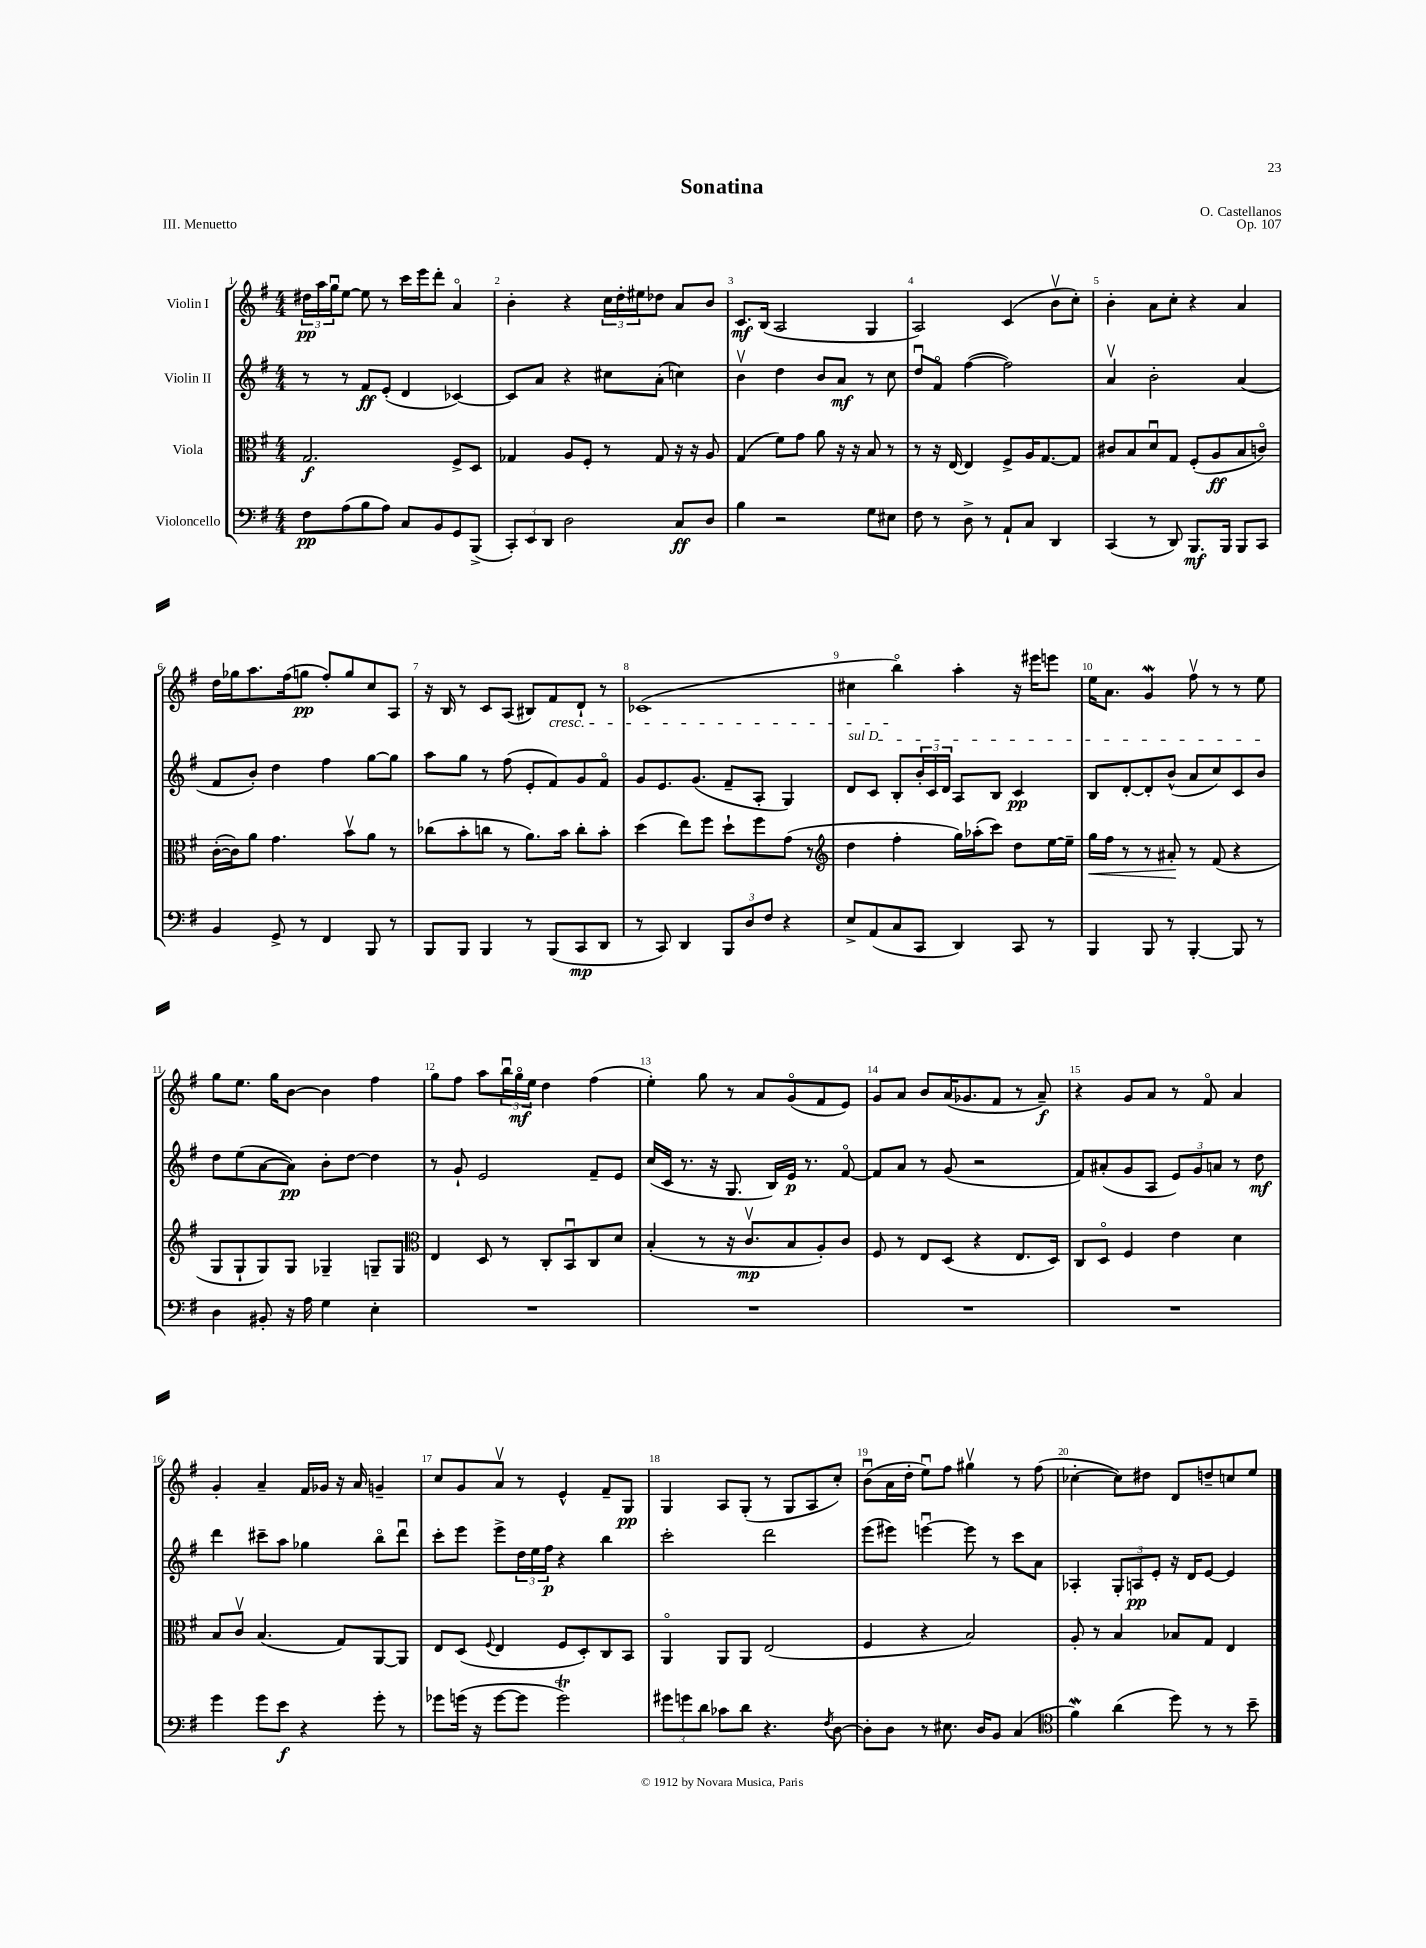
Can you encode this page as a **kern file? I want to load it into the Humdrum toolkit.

**kern	**kern	**kern	**kern
*staff4	*staff3	*staff2	*staff1
*clefF4	*clefC3	*clefG2	*clefG2
*k[f#]	*k[f#]	*k[f#]	*k[f#]
*M4/4	*M4/4	*M4/4	*M4/4
8F#\L	2.G/	8r	24dd#\LL
.	.	.	24aa\
.	.	.	24ggu\J
(8A\	.	8r	[8ee\J
8B\	.	8f#/L	8ee\]
8A\J)	.	(8e'/J	8r
8C/L	.	4d/	16ccc\LL
.	.	.	16eee\J
8BB/	.	.	8ddd'\J
8GG/	8F#^/L	[4c-/)	4ao/
(8BBB^/J	8D/J	.	.
=	=	=	=
12CC'/L)	4G-/	8c-/]L	4b'\
12EE/	.	.	.
.	.	8a/J	.
12DD/J	.	.	.
2D\	8A/L	4r	4r
.	8F#'/J	.	.
.	8r	8cc#\L	24cc\LL
.	.	.	24dd'\
.	.	.	24ee#\J
.	8G-/	(8a'\J	8dd-\J
8C/L	16r	4cc\)	8a/L
.	16r	.	.
8D/J	8A/	.	8b/J
=	=	=	=
4B\	(4G/	4bv\	8.c/L
.	.	.	(16B/Jk
2r	8f#\L)	4dd\	2A/
.	8g\J	.	.
.	8a\	8b/L	.
.	16r	8a/J	.
.	16r	.	.
8G\L	8B/	8r	4G/
8E#\J	8r	8cc\	.
=	=	=	=
8F#\	8r	8ddu/L	2A/)
8r	16r	8f#o/J	.
.	[16E/	.	.
8D^\	4E/]	([4ff#\	.
8r	.	.	.
8AA`/L	8F#^/L	2ff#\])	(4c/
8C/J	16A/K	.	.
.	[8.G/	.	.
4DD/	.	.	8bv\L
.	8G/]J	.	8cc'\J)
=	=	=	=
(4CC/	8c#/L	4av/	4b'\
.	8B/	.	.
8r	8du/	2b'\	8a\L
8DD/)	8G/J	.	8cc'\J
8.BBB/L	(8F#'/L	.	4r
.	8A/	.	.
16BBB/Jk	.	.	.
8BBB/L	8B/	(4a/	4a/
8CC/J	8co/J)	.	.
=	=	=	=
4BB/	([16c'\LL	8f#/L	16dd\LL
.	16c\]J)	.	16gg-\J
.	8a\J	8b'/J)	8.aa\
8GG^/	4.g\	4dd\	.
.	.	.	(16ff#\k
8r	.	.	8gg\J
4FF#/	.	4ff#\	8ff#'/L)
.	8bv\L	.	8gg/
8BBB/	8a\J	[8gg\L	8cc/
8r	8r	8gg\]J	8A/J
=	=	=	=
8BBB/L	(8cc-\L	8aa\L	16r
.	.	.	16B/
8BBB/J	8b'\	8gg\J	8r
4BBB/	8cc\J	8r	8c/L
.	8r	(8ff#\	(8A/J
8r	8.a\L)	8e'/L	8B#/L)
(8BBB/L	.	8f#/)	8f#/
.	16b\Jk	.	.
8CC/	8cc'\L	8g/	8d`/J
8DD/J	8b'\J	8f#o/J	8r
=	=	=	=
8r	(4dd\	8g/L	(1c-
8CC/)	.	8.e/	.
4DD/	8ee\L)	.	.
.	.	(8.g/J	.
.	8ff#\J	.	.
12BBB/L	8dd`\L	8f#~/L	.
12D/	.	.	.
.	8ff#\	8A'/J	.
12F#/J	.	.	.
4r	(8g\J	4G/)	.
.	8r	.	.
=	=	=	=
*	*clefG2	*	*
8E^/L	4dd\	8d/L	4cc#\
(8AA/	.	8c/J	.
8C/	4ff#'\	8B'/L	4bbo\)
8CC/J	.	24b'/L	.
.	.	24c/	.
.	.	24d/JJ	.
4DD/)	16gg\LL)	8A/L	4aa'\
.	(16aa-'\J	.	.
.	8ccc\J)	8B/J	.
8CC/	8dd\L	4c/	16r
.	.	.	16eee#\LK
8r	[16ee\L	.	8eee\J
.	16ee~\]JJ	.	.
=	=	=	=
4BBB/	16gg\LL	8B/L	16ee\LK
.	16ff#\JJ	.	8.a\J
.	8r	[8d'/	.
8BBB/	8r	8d'/]	4g/
8r	8a#'/	(8b^^/J	.
[4BBB'/	8r	8a/L	8ff#v\
.	(8f#/	8cc/)	8r
8BBB/]	4r	8c/	8r
8r	.	8b/J	8ee\
=	=	=	=
4D\	8G/L	8dd\L	8gg\L
.	8G`/	(8ee\	8.ee\J
8BB#'/	8G/)	[8a\	.
.	.	.	16gg\LK
16r	8G/J	8a\]J)	[8b\J
16A\	.	.	.
4G\	4G-~/	8b'\L	4b\]
.	.	[8dd\J	.
4E'\	8G~/L	4dd\]	4ff#\
.	8G/J	.	.
=	=	=	=
*	*clefC3	*	*
1r	4E/	8r	8gg\L
.	.	8g`/	8ff#\J
.	8D/	2e/	8aa\L
.	8r	.	24bbu\L
.	.	.	24ggo\
.	.	.	24ee\JJ
.	8C'/L	.	4dd\
.	8BBu/	.	.
.	8C/	8f#~/L	(4ff#\
.	8d/J	8e/J	.
=	=	=	=
1r	(4B'/	(16cc/LL	4ee'\)
.	.	16c/JJ	.
.	.	8.r	.
.	8r	.	8gg\
.	.	16r	.
.	16r	8.G/	8r
.	8.cv/L	.	.
.	.	.	8a/L
.	.	16B/LL)	.
.	8B/	16e/JJ	(8go/
.	.	8.r	.
.	8A'/)	.	8f#/
.	8c/J	[8f#o/	8e/J)
=	=	=	=
1r	8F#/	8f#/]L	8g/L
.	8r	8a/J	8a/J
.	8E/L	8r	8b/L
.	(8D/J	(8g/	(16a/K
.	.	.	8.g-/
.	4r	2r	.
.	.	.	8f#/J
.	8.E/L	.	8r
.	.	.	8a~/)
.	16D/Jk)	.	.
=	=	=	=
1r	8C/L	8f#/L)	4r
.	8Do/J	(8a#'/	.
.	4F#/	8g/	8g/L
.	.	8A/J	8a/J
.	4e\	12e/L)	8r
.	.	12g/	.
.	.	.	8f#o/
.	.	12a/J	.
.	4d\	8r	4a/
.	.	8dd\	.
=	=	=	=
4g\	8B/L	4ddd\	4g'/
.	8cv/J	.	.
8g\L	(4.B/	8ccc#~\L	4a~/
8e\J	.	8aa\J	.
4r	.	4gg-\	16f#/LL
.	.	.	16g-/JJ
.	8G/L)	.	16r
.	.	.	16a/
8g'\	[8AA/	8bbo\L	4g~/
8r	8AA/]J	8dddu\J	.
=	=	=	=
8g-\L	8E/L	8ccc'\L	8cc/L
(16g\Jk	(8D/J	8eee\J	8g/
16r	.	.	.
.	8qqF#/	.	.
[8g\L	4E/	8eee^\L	8av/J
8g\]J	.	24dd\L	8r
.	.	24ee\	.
.	.	24ff#\JJ	.
2g\)	8F#/L	4r	4e^^/
.	8D'/)	.	.
.	8C/	4bb\	8f#~/L
.	8BB/J	.	8G/J
=	=	=	=
12g#\L	4AAo/	2ccc'\	4G/
12g\	.	.	.
12d\J	.	.	.
8c-\L	8AA/L	.	8A/L
8d\J	8AA/J	.	(8G'/J
4.r	(2E/	2ddd\	8r
.	.	.	8G/L
.	.	.	8A/
8qF#/	.	.	.
[8D\	.	.	8cc'/J)
=	=	=	=
8D'\]L	4F#/	(8eee\L	(8bu\L
8D\J	.	8eee#\J)	16a\L
.	.	.	16dd'\JJ
8r	4r	[4eeeu\	8eeu\L)
8.E#\	.	.	8ff#\J
.	2B/)	8eee\]	4gg#v\
16D/LK	.	.	.
8BB/J	.	8r	.
(4C/	.	8ccc\L	8r
.	.	8a\J	(8ff#\
=	=	=	=
*clefC4	*	*	*
4f#\)	8A'/	4A-'/	[4cc-'\
.	8r	.	.
(4a\	4B/	12G'/L	8cc-\]L)
.	.	12A/	.
.	.	.	8dd#\J
.	.	12e'/J	.
8dd\)	8B-/L	16r	8d/L
.	.	16d/LK	.
8r	8G/J	[8e/J	8dd~/
8r	4E/	4e/]	8cc/
8b~\	.	.	8ee/J
==	==	==	==
*-	*-	*-	*-
